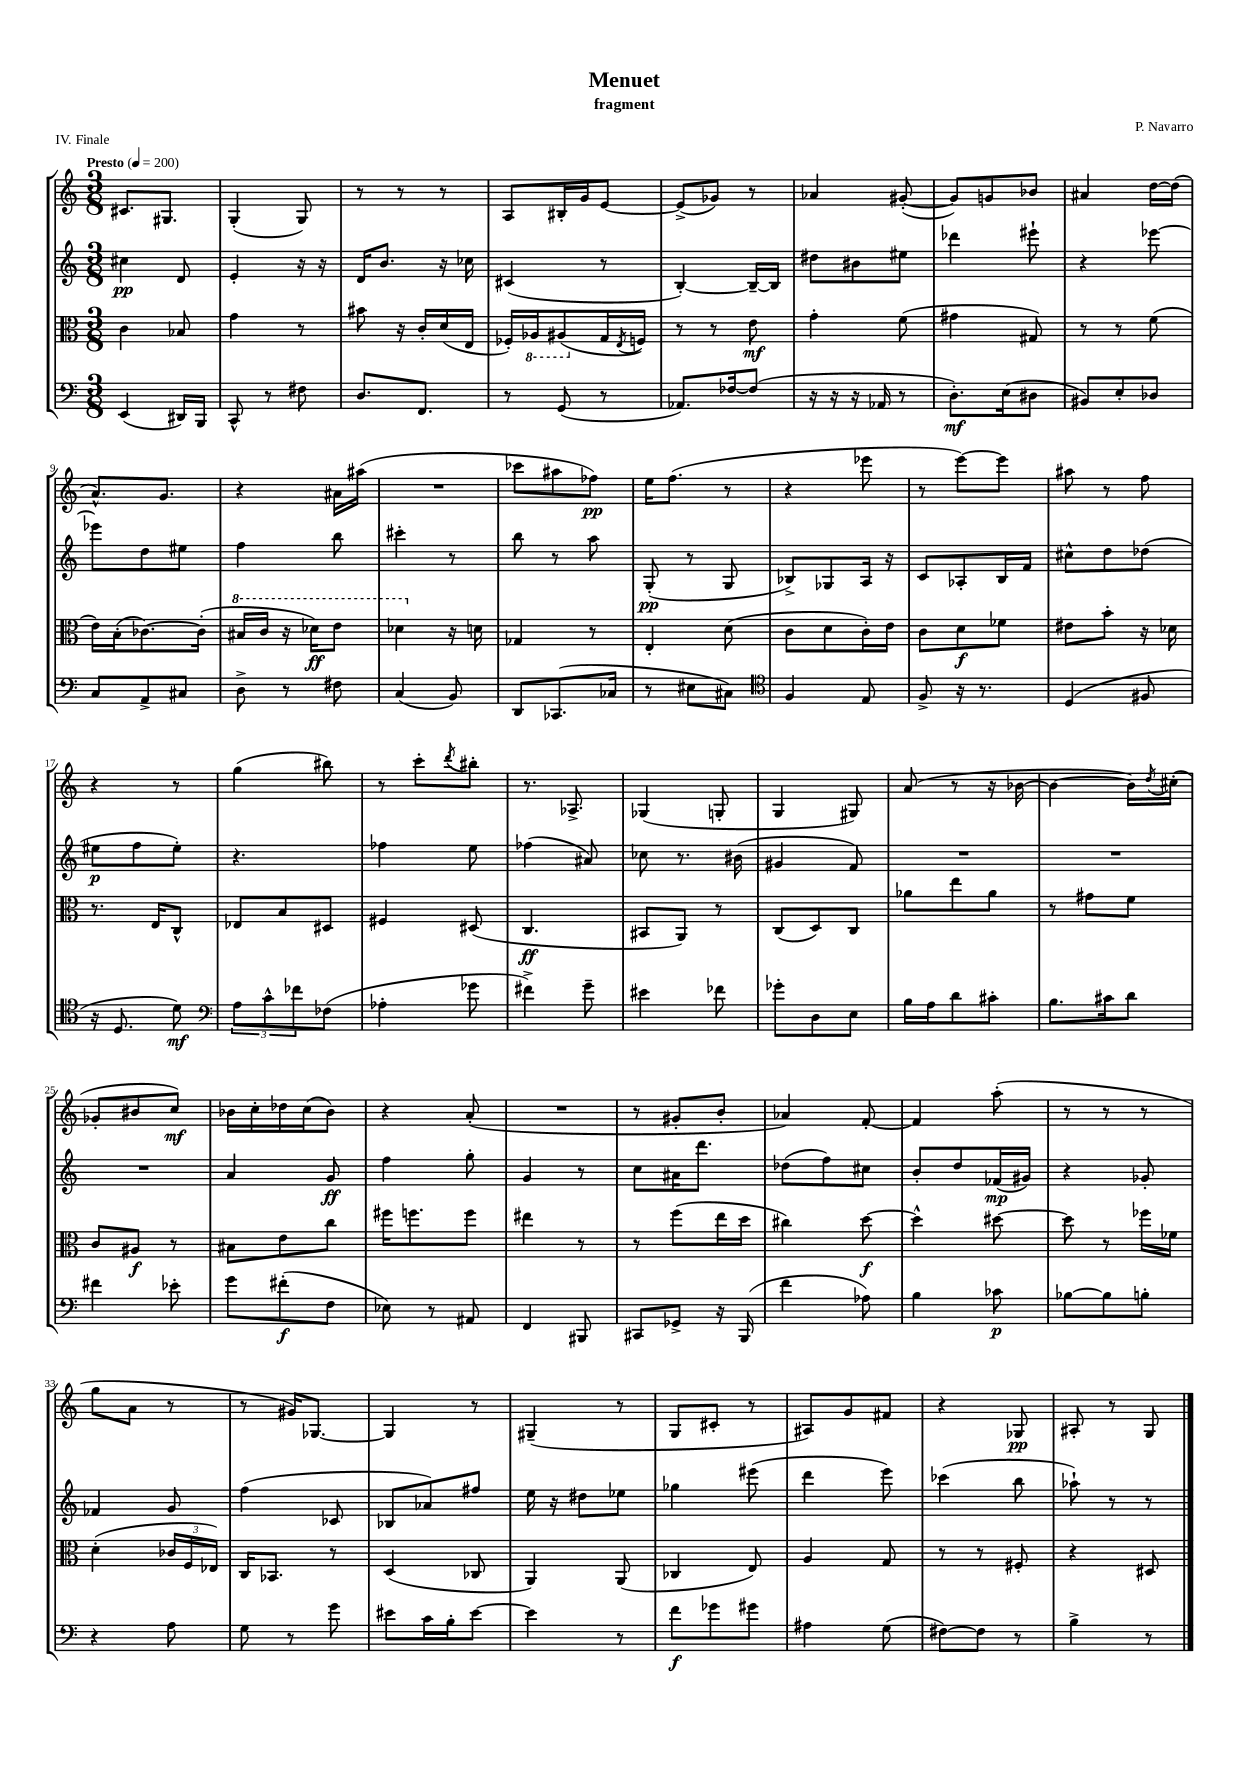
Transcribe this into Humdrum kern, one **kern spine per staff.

**kern	**dynam	**kern	**dynam	**kern	**dynam	**kern	**dynam
*part4	*part4	*part3	*part3	*part2	*part2	*part1	*part1
*staff4	*staff4	*staff3	*staff3	*staff2	*staff2	*staff1	*staff1
*clefF4	*	*clefC3	*	*clefG2	*	*clefG2	*
*k[]	*	*k[]	*	*k[]	*	*k[]	*
*M3/8	*	*M3/8	*	*M3/8	*	*M3/8	*
*MM200	*	*MM200	*	*MM200	*	*MM200	*
=1	=1	=1	=1	=1	=1	=1	=1
!	!	!	!	!	!	!LO:TX:a:B:t=Presto	!
(4EE/	.	4c\	.	4cc#X\	pp	8.c#X/L	.
.	.	.	.	.	.	8.G#X/J	.
16DD#X/LL)	.	8B-X/	.	8d/	.	.	.
16BBB/JJ	.	.	.	.	.	.	.
=2	=2	=2	=2	=2	=2	=2	=2
8CC^^/	.	4g\	.	4e'/	.	(4G'/	.
8r	.	.	.	.	.	.	.
8F#X\	.	8r	.	16r	.	8G/)	.
.	.	.	.	16r	.	.	.
=3	=3	=3	=3	=3	=3	=3	=3
8.D/L	.	8b#X\	.	16d/KL	.	8r	.
.	.	.	.	8.b/J	.	.	.
.	.	16r	.	.	.	8r	.
8.FF/J	.	16c'/LL	.	.	.	.	.
.	.	(16d/	.	16r	.	8r	.
.	.	16E/JJ	.	16cc-X\	.	.	.
=4	=4	=4	=4	=4	=4	=4	=4
8r	.	16F-X'/LL)	.	(4c#X/	.	8A/L	.
*	*	*8ba	*	*	*	*	*
.	.	16AA-X/J	.	.	.	.	.
(8GG/	.	(8AA#X/	.	.	.	16B#X'/L	.
.	.	.	.	.	.	16g/J	.
*	*	*X8ba	*	*	*	*	*
8r	.	16G/L	.	8r	.	[8e/J	.
.	.	8qE/	.	.	.	.	.
.	.	16Fn/JJ)	.	.	.	.	.
=5	=5	=5	=5	=5	=5	=5	=5
8.AA-X/L)	.	8r	.	[4B'/)	.	(8e^/L]	.
.	.	8r	.	.	.	8g-X/J)	.
[16F-X/k	.	.	.	.	.	.	.
(8F-/J]	.	8e\	mf	16B~/LL_	.	8r	.
.	.	.	.	16B/JJ]	.	.	.
=6	=6	=6	=6	=6	=6	=6	=6
16r	.	4g'\	.	8dd#X\L	.	4a-X/	.
16r	.	.	.	.	.	.	.
16r	.	.	.	8b#X\	.	.	.
16AA-X/	.	.	.	.	.	.	.
8r	.	(8f\	.	8ee#X\J	.	([8g#X'/	.
=7	=7	=7	=7	=7	=7	=7	=7
8.D'\L)	mf	4g#X\	.	4ddd-X\	.	8g#/L])	.
.	.	.	.	.	.	8gn/	.
(16E\k	.	.	.	.	.	.	.
8D#X\J	.	8G#X/)	.	8eee#X`\	.	8b-X/J	.
=8	=8	=8	=8	=8	=8	=8	=8
8BB#X/L)	.	8r	.	4r	.	4a#X/	.
8E'/	.	8r	.	.	.	.	.
8D-X/J	.	(8f\	.	[8eee-X\	.	[16dd\LL	.
.	.	.	.	.	.	(16dd\JJ]	.
!!LO:LB:g=z
=9	=9	=9	=9	=9	=9	=9	=9
8C/L	.	16e\LL)	.	8eee-X\L]	.	8.a^^/L)	.
.	.	(16B'\J	.	.	.	.	.
8AA^/	.	[8.c-X\)	.	8dd\	.	.	.
.	.	.	.	.	.	8.g/J	.
8C#X/J	.	.	.	8ee#X\J	.	.	.
.	.	(16c-'\Jk]	.	.	.	.	.
=10	=10	=10	=10	=10	=10	=10	=10
*	*	*8va	*	*	*	*	*
8D^\	.	16b#X/LL	.	4ff\	.	4r	.
.	.	16cc/JJ	.	.	.	.	.
8r	.	16r	.	.	.	.	.
.	.	16dd-X\KL)	ff	.	.	.	.
8F#X\	.	8ee\J	.	8bb\	.	16a#X\LL	.
.	.	.	.	.	.	(16aa#X\JJ	.
=11	=11	=11	=11	=11	=11	=11	=11
(4C/	.	4dd-X\	.	4ccc#X'\	.	4.r	.
*	*	*X8va	*	*	*	*	*
8BB/)	.	16r	.	8r	.	.	.
.	.	16dn\	.	.	.	.	.
=12	=12	=12	=12	=12	=12	=12	=12
8DD/L	.	4G-X/	.	8bb\	.	8ccc-X\L	.
(8.CC-X/	.	.	.	8r	.	8aa#X\	.
.	.	8r	.	8aa\	.	8ff-X\J)	pp
16C-X/Jk	.	.	.	.	.	.	.
=13	=13	=13	=13	=13	=13	=13	=13
8r	.	4E'/	.	(8G'/	pp	16ee\KL	.
.	.	.	.	.	.	(8.ff\J	.
8E#X\L	.	.	.	8r	.	.	.
8C#X\J)	.	(8d\	.	8G/	.	8r	.
=14	=14	=14	=14	=14	=14	=14	=14
*clefC4	*	*	*	*	*	*	*
4F/	.	8c\L	.	8B-X^/L)	.	4r	.
.	.	8d\	.	8G-X/	.	.	.
8E/	.	16c'\L)	.	16A/Jk	.	8eee-X\	.
.	.	16e\JJ	.	16r	.	.	.
=15	=15	=15	=15	=15	=15	=15	=15
8F^/	.	8c\L	.	8c/L	.	8r	.
16r	.	8d\	f	8A-X'/	.	[8eee\L)	.
8.r	.	.	.	.	.	.	.
.	.	8f-X\J	.	16B/L	.	8eee\J]	.
.	.	.	.	16f/JJ	.	.	.
=16	=16	=16	=16	=16	=16	=16	=16
(4D/	.	8e#X\L	.	8cc#X^^\L	.	8aa#X\	.
.	.	8b'\J	.	8dd\	.	8r	.
8F#X/	.	16r	.	(8dd-X\J	.	8ff\	.
.	.	16d-X\	.	.	.	.	.
!!LO:LB:g=z
=17	=17	=17	=17	=17	=17	=17	=17
16r	.	8.r	.	8ee#X\L	p	4r	.
8.D/	.	.	.	.	.	.	.
.	.	.	.	8ff\	.	.	.
.	.	16E/KL	.	.	.	.	.
8d\)	mf	8C^^/J	.	8ee#'\J)	.	8r	.
=18	=18	=18	=18	=18	=18	=18	=18
*clefF4	*	*	*	*	*	*	*
12A\L	.	8E-X/L	.	4.r	.	(4gg\	.
12c^^\	.	.	.	.	.	.	.
.	.	8B/	.	.	.	.	.
12f-X\	.	.	.	.	.	.	.
(8F-X\J	.	8D#X/J	.	.	.	8bb#X\)	.
=19	=19	=19	=19	=19	=19	=19	=19
4A-X'\	.	4F#X/	.	4ff-X\	.	8r	.
.	.	.	.	.	.	8ccc'\L	.
.	.	.	.	.	.	8qddd/	.
8g-X\	.	(8D#X/	.	8ee\	.	8bb#X'\J	.
=20	=20	=20	=20	=20	=20	=20	=20
4f#X^\)	.	4.C/	ff	(4ff-X\	.	8.r	.
.	.	.	.	.	.	8.A-X^/	.
8g~\	.	.	.	8a#X/)	.	.	.
=21	=21	=21	=21	=21	=21	=21	=21
4e#X\	.	8BB#X/L	.	8cc-X\	.	(4G-X/	.
.	.	8AA/J)	.	8.r	.	.	.
8f-X\	.	8r	.	.	.	8Gn'/	.
.	.	.	.	(16b#X\	.	.	.
=22	=22	=22	=22	=22	=22	=22	=22
8g-X'\L	.	(8C/L	.	4g#X/	.	4G/	.
8D\	.	8D/)	.	.	.	.	.
8E\J	.	8C/J	.	8f/)	.	8G#X/)	.
=23	=23	=23	=23	=23	=23	=23	=23
16B\LL	.	8a-X\L	.	4.r	.	(8a/	.
16A\J	.	.	.	.	.	.	.
8d\	.	8ee\	.	.	.	8r	.
8c#X'\J	.	8a-\J	.	.	.	16r	.
.	.	.	.	.	.	[16b-X\	.
=24	=24	=24	=24	=24	=24	=24	=24
8.B\L	.	8r	.	4.r	.	4b-\_	.
.	.	8g#X\L	.	.	.	.	.
16c#X\k	.	.	.	.	.	.	.
8d\J	.	8f\J	.	.	.	16b-\LL])	.
.	.	.	.	.	.	8qdd/	.
.	.	.	.	.	.	(16cc#X'\JJ	.
!!LO:LB:g=z
=25	=25	=25	=25	=25	=25	=25	=25
4f#X\	.	8c/L	.	4.r	.	8g-X'/L	.
.	.	8A#X/J	f	.	.	8b#X/	.
8e-X'\	.	8r	.	.	.	8cc/J)	mf
=26	=26	=26	=26	=26	=26	=26	=26
8g\L	.	8B#X\L	.	4a/	.	16b-X\LL	.
.	.	.	.	.	.	16cc'\	.
(8f#X'\	f	8e\	.	.	.	16dd-X\	.
.	.	.	.	.	.	(16cc\J	.
8F\J	.	8cc\J	.	8g/	ff	8b-\J)	.
=27	=27	=27	=27	=27	=27	=27	=27
8E-X\)	.	16ff#X\KL	.	4ff\	.	4r	.
.	.	8.ffn\	.	.	.	.	.
8r	.	.	.	.	.	.	.
8AA#X/	.	8ff\J	.	8gg'\	.	(8a'/	.
=28	=28	=28	=28	=28	=28	=28	=28
4FF/	.	4ee#X\	.	4g/	.	4.r	.
8BBB#X/	.	8r	.	8r	.	.	.
=29	=29	=29	=29	=29	=29	=29	=29
8CC#X/L	.	8r	.	8cc\L	.	8r	.
8GG-X^/J	.	(8ff\L	.	16a#X\K	.	8g#X'/L	.
.	.	.	.	8.ddd\J	.	.	.
16r	.	16ee\L	.	.	.	8b'/J	.
(16BBB/	.	16dd\JJ	.	.	.	.	.
=30	=30	=30	=30	=30	=30	=30	=30
4f\	.	4cc#X\)	.	(8dd-X\L	.	4a-X/)	.
.	.	.	.	8ff\)	.	.	.
8A-X\)	.	[8dd\	f	8cc#X\J	.	[8f'/	.
=31	=31	=31	=31	=31	=31	=31	=31
4B\	.	4dd^^\]	.	8b'/L	.	4f/]	.
.	.	.	.	8dd/	.	.	.
8c-X\	p	[8dd#X\	.	(16f-X/L	mp	(8aa'\	.
.	.	.	.	16g#X/JJ)	.	.	.
=32	=32	=32	=32	=32	=32	=32	=32
[8B-X\L	.	8dd#\]	.	4r	.	8r	.
8B-\]	.	8r	.	.	.	8r	.
8Bn'\J	.	16ff-X\LL	.	8g-X'/	.	8r	.
.	.	16f-X\JJ	.	.	.	.	.
!!LO:LB:g=z
=33	=33	=33	=33	=33	=33	=33	=33
4r	.	(4d'\	.	4f-X/	.	8gg\L	.
.	.	.	.	.	.	8a\J	.
8A\	.	24c-X/LL	.	8g/	.	8r	.
.	.	24F/	.	.	.	.	.
.	.	24E-X/JJ)	.	.	.	.	.
=34	=34	=34	=34	=34	=34	=34	=34
8G\	.	16C/KL	.	(4ff\	.	8r	.
.	.	8.BB-X/J	.	.	.	.	.
8r	.	.	.	.	.	16g#X/KL)	.
.	.	.	.	.	.	[8.G-X/J	.
8g\	.	8r	.	8c-X/	.	.	.
=35	=35	=35	=35	=35	=35	=35	=35
8e#X\L	.	(4D/	.	8B-X/L	.	4G-/]	.
16c\L	.	.	.	8a-X/)	.	.	.
16B'\J	.	.	.	.	.	.	.
[8e#\J	.	8C-X/	.	8ff#X/J	.	8r	.
=36	=36	=36	=36	=36	=36	=36	=36
4e#\]	.	4AA/)	.	16ee\	.	(4G#X~/	.
.	.	.	.	16r	.	.	.
.	.	.	.	8dd#X\L	.	.	.
8r	.	(8AA/	.	8ee-X\J	.	8r	.
=37	=37	=37	=37	=37	=37	=37	=37
8f\L	f	4C-X/	.	4gg-X\	.	8G/L	.
8g-X\	.	.	.	.	.	8c#X'/J	.
8g#X\J	.	8E/)	.	(8eee#X\	.	8r	.
=38	=38	=38	=38	=38	=38	=38	=38
4A#X\	.	4A/	.	4ddd\	.	8A#X/L)	.
.	.	.	.	.	.	8g/	.
(8G\	.	8G/	.	8eee\)	.	8f#X/J	.
=39	=39	=39	=39	=39	=39	=39	=39
[8F#X\L)	.	8r	.	(4ccc-X\	.	4r	.
8F#\J]	.	8r	.	.	.	.	.
8r	.	8F#X'/	.	8bb\	.	8G-X/	pp
=40	=40	=40	=40	=40	=40	=40	=40
4B^\	.	4r	.	8aa-X`\)	.	8A#X'/	.
.	.	.	.	8r	.	8r	.
8r	.	8D#X/	.	8r	.	8G/	.
==	==	==	==	==	==	==	==
*-	*-	*-	*-	*-	*-	*-	*-
